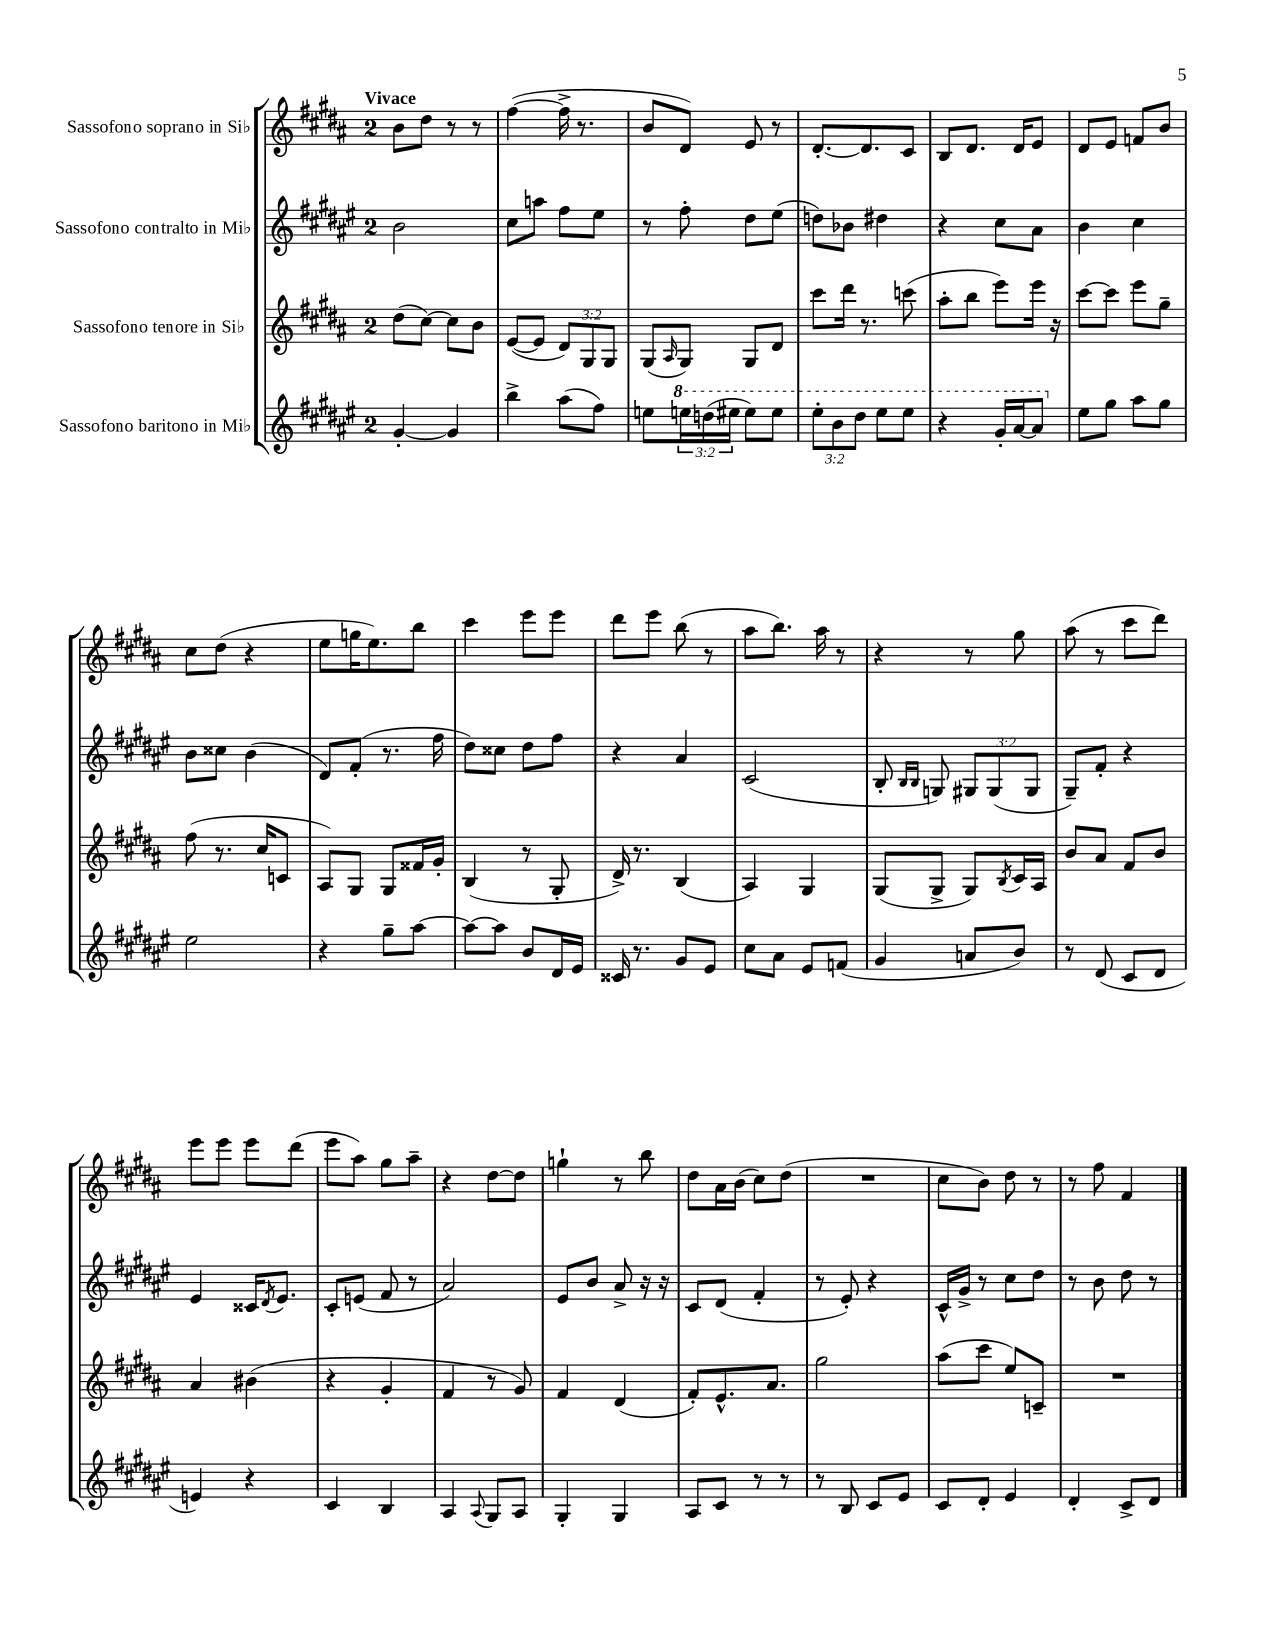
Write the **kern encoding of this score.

**kern	**kern	**kern	**kern
*part4	*part3	*part2	*part1
*staff4	*staff3	*staff2	*staff1
*I"Sassofono baritono in Mi♭	*I"Sassofono tenore in Si♭	*I"Sassofono contralto in Mi♭	*I"Sassofono soprano in Si♭
*clefG2	*clefG2	*clefG2	*clefG2
*k[f#c#g#d#a#e#]	*k[f#c#g#d#a#]	*k[f#c#g#d#a#e#]	*k[f#c#g#d#a#]
*M2/4	*M2/4	*M2/4	*M2/4
=1	=1	=1	=1
!	!	!	!LO:TX:a:B:t=Vivace
[4g#'/	(8dd#\L	2b\	8b\L
.	[8cc#\J)	.	8dd#\J
4g#/]	8cc#\L]	.	8r
.	8b\J	.	8r
=2	=2	=2	=2
4bb^\	([8e/L	8cc#\L	([4ff#\
.	8e/J]	8aan\J	.
(8aa#\L	12d#/L)	8ff#\L	16ff#^\]
.	.	.	8.r
.	12G#/	.	.
8ff#\J)	.	8ee#\J	.
.	12G#/J	.	.
=3	=3	=3	=3
8een\L	(8G#/L	8r	8b/L
.	16qqA#/	.	.
*8va	*	*	*
24eeen\L	8G#/J)	8ff#'\	8d#/J)
(24dddn\	.	.	.
24eee#X\JJ	.	.	.
8eee#\L)	8G#/L	8dd#\L	8e/
8eee#\J	8d#/J	(8ee#\J	8r
=4	=4	=4	=4
12eee#'\L	8ccc#\L	8ddn\L)	[8.d#'/L
12bb\	.	.	.
.	16ddd#\Jk	8b-X\J	.
12ddd#\J	.	.	.
.	8.r	.	8.d#/]
8eee#\L	.	4dd#X\	.
8eee#\J	(8cccn\	.	8c#/J
=5	=5	=5	=5
4r	8aa#'\L	4r	8B/L
.	8bb\J	.	8.d#/J
16gg#'/LL	8eee\L)	8cc#\L	.
[16aa#/J	.	.	16d#/KL
8aa#/J]	16eee\Jk	8a#\J	8e/J
.	16r	.	.
=6	=6	=6	=6
*X8va	*	*	*
8ee#\L	[8ccc#\L	4b\	8d#/L
8gg#\J	8ccc#\J]	.	8e/J
8aa#\L	8eee\L	4cc#\	8fn/L
8gg#\J	8gg#~\J	.	8b/J
!!LO:LB:g=z
=7	=7	=7	=7
2ee#\	(8ff#\	8b\L	8cc#\L
.	8.r	8cc##X\J	(8dd#\J
.	.	(4b\	4r
.	16cc#/KL	.	.
.	8cn/J	.	.
=8	=8	=8	=8
4r	8A#/L)	8d#/L)	8ee\L
.	8G#/J	(8f#'/J	16ggn\K
.	.	.	8.ee\)
8gg#~\L	8G#/L	8.r	.
[8aa#\J	16f##X/L	.	8bb\J
.	16g#'/JJ	16ff#\	.
=9	=9	=9	=9
8aa#\L_	(4B/	8dd#\L)	4ccc#\
8aa#\J]	.	8cc##X\J	.
8b/L	8r	8dd#\L	8eee\L
16d#/L	8G#'/	8ff#\J	8eee\J
16e#/JJ	.	.	.
=10	=10	=10	=10
16c##X/	16d#^/)	4r	8ddd#\L
8.r	8.r	.	.
.	.	.	8eee\J
8g#/L	(4B/	4a#/	(8bb\
8e#/J	.	.	8r
=11	=11	=11	=11
8cc#\L	4A#/)	(2c#/	8aa#\L
8a#\J	.	.	8.bb\J)
8e#/L	4G#/	.	.
.	.	.	16aa#\
(8fn/J	.	.	8r
=12	=12	=12	=12
4g#/	(8G#/L	8B'/	4r
.	.	16qqB/LL	.
.	.	16qqB/JJ	.
.	8G#^/J	8Gn/)	.
8an/L	8G#/L)	12G#X/L	8r
.	.	(12G#/	.
.	8qB/	.	.
8b/J)	16c#/L	.	8gg#\
.	.	12G#/J	.
.	16A#/JJ	.	.
=13	=13	=13	=13
8r	8b/L	8G#~/L)	(8aa#\
(8d#/	8a#/J	8f#'/J	8r
8c#/L	8f#/L	4r	8ccc#\L
8d#/J	8b/J	.	8ddd#\J)
!!LO:LB:g=z
=14	=14	=14	=14
4en/)	4a#/	4e#/	8eee\L
.	.	.	8eee\J
4r	(4b#X\	16c##X/KL	8eee\L
.	.	8qd#/	.
.	.	8.e#/J	.
.	.	.	(8ddd#\J
=15	=15	=15	=15
4c#/	4r	8c#'/L	8eee\L
.	.	(8en/J	8aa#\J)
4B/	4g#'/	8f#/	8gg#\L
.	.	8r	8aa#~\J
=16	=16	=16	=16
4A#/	4f#/	2a#/)	4r
8qqA#/	.	.	.
8G#/L	8r	.	[8dd#\L
8A#/J	8g#/)	.	8dd#\J]
=17	=17	=17	=17
4G#'/	4f#/	8e#/L	4ggn`\
.	.	8b/J	.
4G#/	(4d#/	8a#^/	8r
.	.	16r	8bb\
.	.	16r	.
=18	=18	=18	=18
8A#/L	8f#'/L)	8c#/L	8dd#\L
8c#/J	8.e^^/	(8d#/J	16a#\L
.	.	.	(16b\JJ
8r	.	4f#'/	8cc#\L)
.	8.a#/J	.	.
8r	.	.	(8dd#\J
=19	=19	=19	=19
8r	2gg#\	8r	2r
8B/	.	8e#'/)	.
8c#/L	.	4r	.
8e#/J	.	.	.
=20	=20	=20	=20
8c#/L	(8aa#\L	16c#^^/LL	8cc#\L
.	.	16g#^/JJ	.
8d#'/J	8ccc#\J	8r	8b\J)
4e#/	8ee/L)	8cc#\L	8dd#\
.	8cn~/J	8dd#\J	8r
=21	=21	=21	=21
4d#'/	2r	8r	8r
.	.	8b\	8ff#\
8c#^/L	.	8dd#\	4f#/
8d#/J	.	8r	.
==	==	==	==
*-	*-	*-	*-
